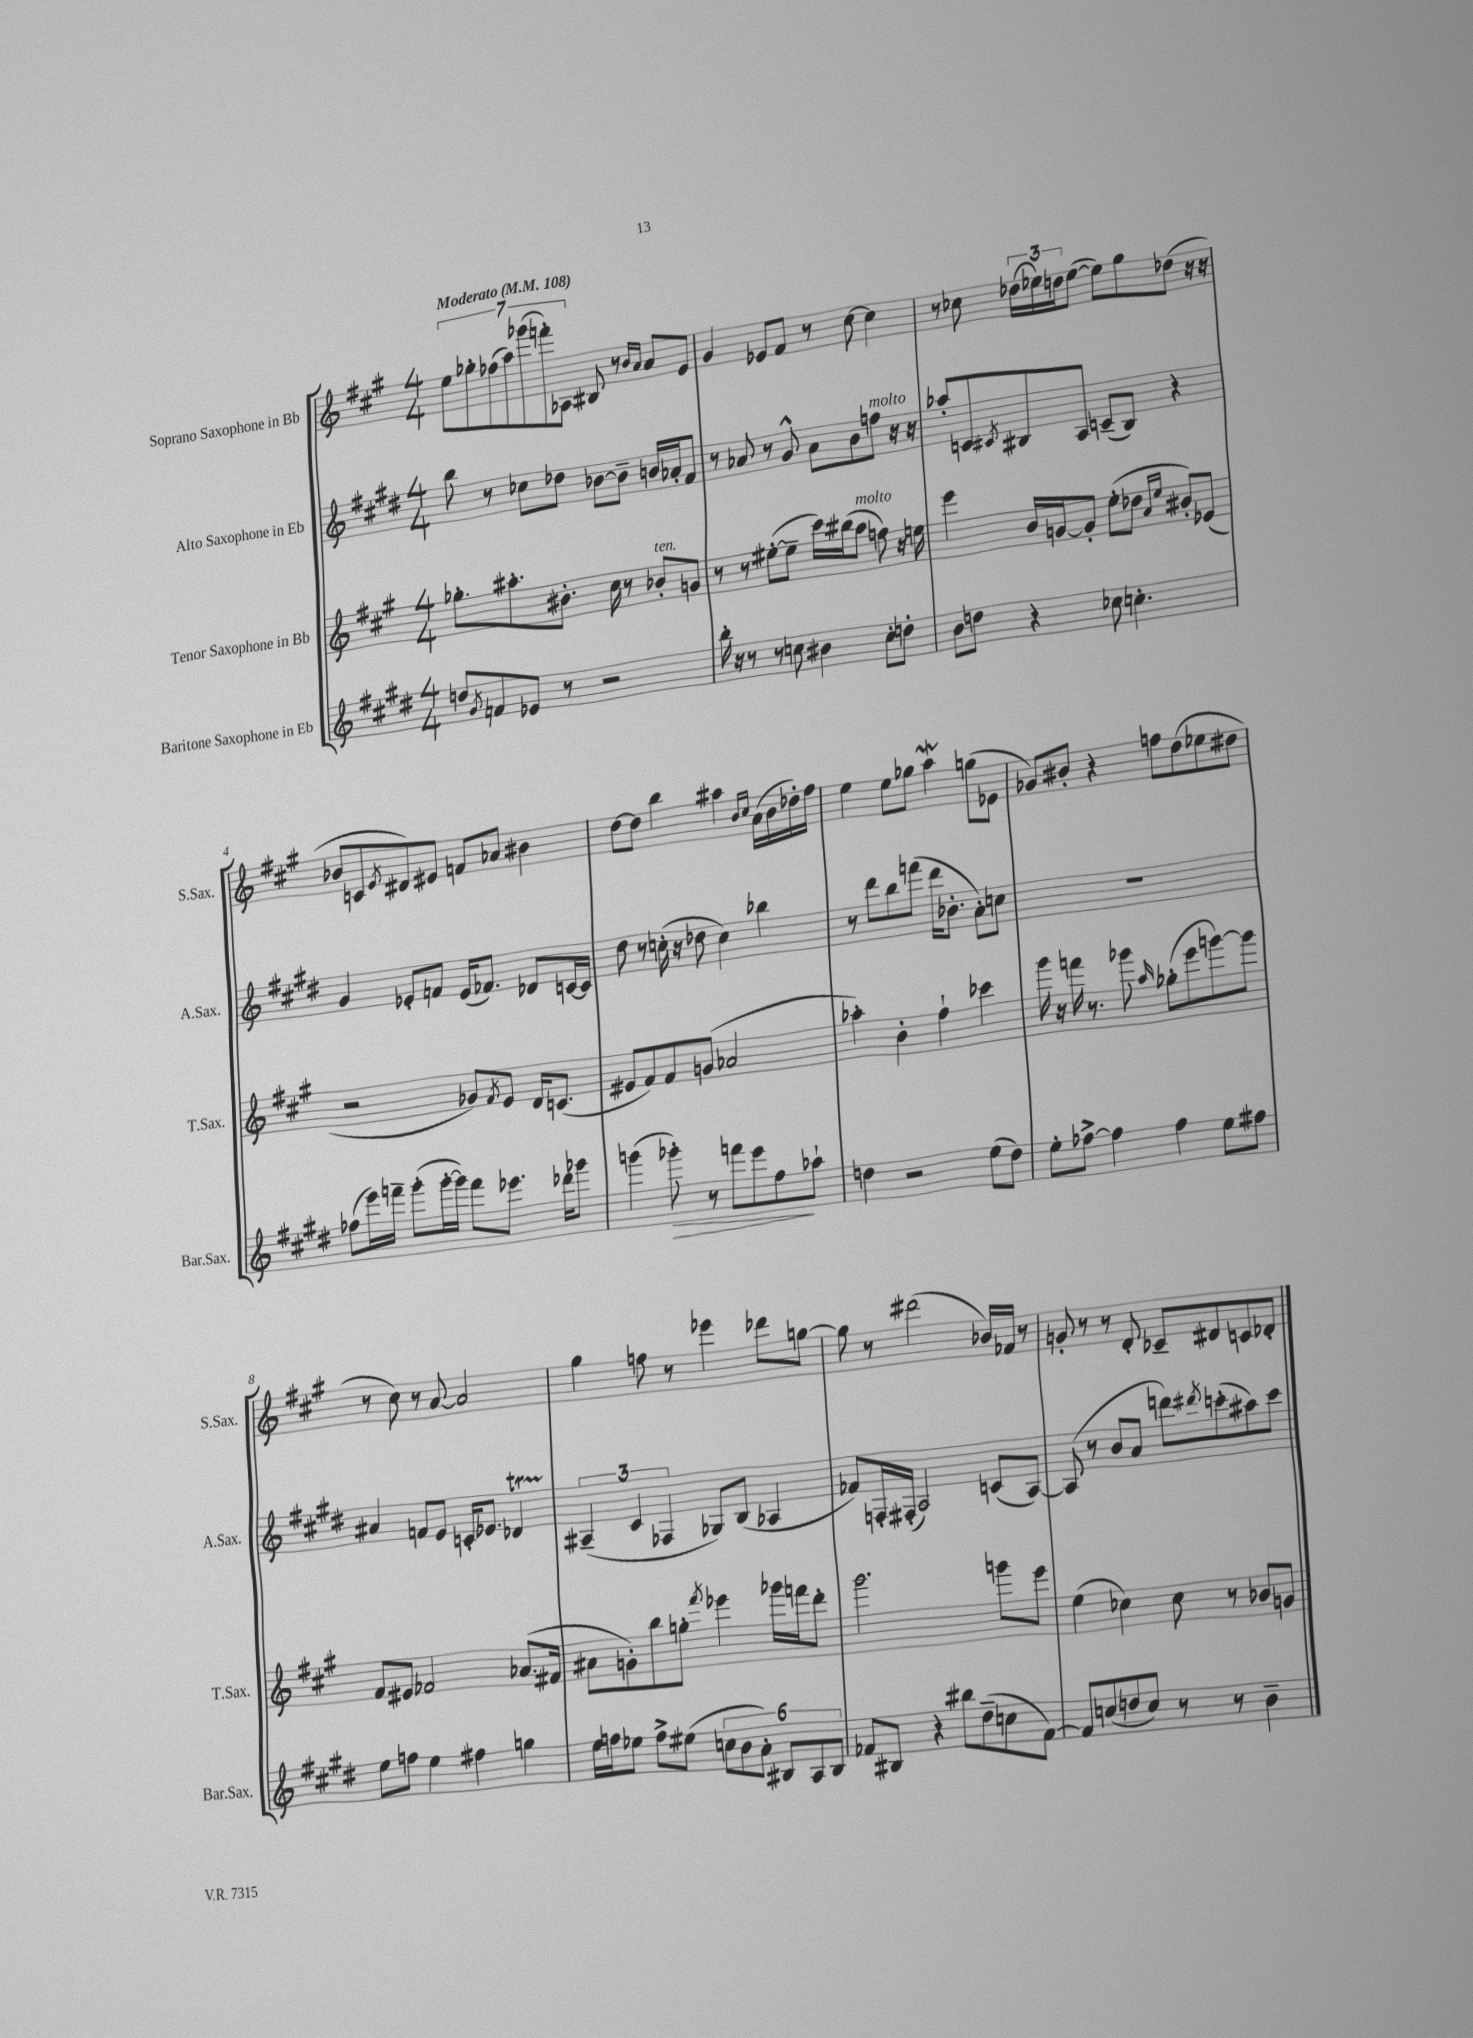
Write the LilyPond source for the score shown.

<<
\new StaffGroup <<
\new Staff = "s0" \with { instrumentName = "Soprano Saxophone in Bb" shortInstrumentName = "S.Sax." } {
    \clef treble \key a \major \numericTimeSignature \time 4/4 \tempo "Moderato" 4 = 108
    \tuplet 7/4 { e''8 ges''8-. fes''8( a''8) ges'''8( f'''8-.) aes8 } bis8 r8 \grace { b'16 a'16 } a'8 e'8 |
    gis'4 ees'8 fis'8 r8 cis''8~ cis''4 |
    r8 ces''8 \tuplet 3/2 { des''16( ees''16) d''16 } ees''8~( ees''8) gis''8 des''8( r16 r16 |
    bes'8 c'8 \acciaccatura { e'8 } dis'8) eis'8 f'8 aes'8 bis'4 |
    d''8~ d''8 b''4 ais''4 \grace { b'16 cis''16 } a'16( b'16 des''16-.) fis''16 |
    e''4 e''8 ges''8 a''4\mordent g''8( ees'8 |
    ges'8) bis'8-. r4 f''8 d''8( ees''8 dis''8 |
    r8 cis''8) r8 a'8~ a'2 |
    gis''4 f''8 r8 ees'''4 des'''8 g''8~ |
    g''8 r8 dis'''2( bes'16) fes'16 r8 |
    g'8-. r8 r8 d'8-. ces'8-- dis'8 c'8 des'8-. \bar "|." |
}
\new Staff = "s1" \with { instrumentName = "Alto Saxophone in Eb" shortInstrumentName = "A.Sax." } {
    \clef treble \key e \major \numericTimeSignature \time 4/4
    b''8 r8 ces''8 des''8 bes'8~ bes'8-- b'16 aes'16-. fis'8 |
    r8 aes'8 r8 gis'8-^ aes'8 b'8 f''8^\markup { \italic "molto" } r16 r16 |
    aes''8-. c'8 \acciaccatura { cis'8 } bis8 a8 c'8--( bis8) r4 |
    gis'4 ees'8-. f'8 ees'16( fes'8.) des'8 c'16~ c'16 |
    dis''8 r8 c''16-.( r16 des''8 c''4) bes''4 |
    r8 dis'''8 b''8 f'''8( dis'''16 bes'8.-. a'8-.) c''8 |
    R1 |
    ais'4 f'8 e'8 c'16-. ees'8. des'4\startTrillSpan |
    \tuplet 3/2 { ais4--\stopTrillSpan( cis'4 fes4 } ges8) b8( aes4 |
    fes'8) f16-. fis16-.( a2) c'8( a8~) |
    a8( r8 b'8 a'8 d'''8) \acciaccatura { dis'''8 } c'''8-.( ais''8) c'''8 \bar "|." |
}
\new Staff = "s2" \with { instrumentName = "Tenor Saxophone in Bb" shortInstrumentName = "T.Sax." } {
    \clef treble \key a \major \numericTimeSignature \time 4/4
    ges''8.-. ais''8.-. bis'8.-. cis''16 r8 bes'8-.^\markup { \italic "ten." } g'8 |
    r8 r8 eis''8~-.( eis''8-- cis'''16) bis''16( a''8^\markup { \italic "molto" } f''8) r16 e''16 |
    e'''4 b'16 g'16~ g'8-. e''8-.( des''8 \grace { a'16 e''16 } bis'8-.) ees'8( |
    r2 ges'8) \acciaccatura { fis'8 } e'8 d'16 c'8.( |
    eis'8 fis'8) fis'8 g'8( aes'2 |
    aes''4-.) b'4-. fis''4-! ces'''4 |
    gis'''16 r16 f'''16 r8. ges'''8 \grace { a''16 } ges''8-.( e'''8 g'''8~) g'''8 |
    fis'8 eis'8 fes'2 aes'8.( fis'16 |
    ais'8 g'8-.) b''8 g''8-. \acciaccatura { fis'''8 } ees'''4 ges'''16 f'''16 d'''8-. |
    gis'''2. g'''8 e'''8 |
    e''4( ces''4) ces''8 r8 bes'8 g'8 \bar "|." |
}
\new Staff = "s3" \with { instrumentName = "Baritone Saxophone in Eb" shortInstrumentName = "Bar.Sax." } {
    \clef treble \key e \major \numericTimeSignature \time 4/4
    d''8 \acciaccatura { gis'8 } f'8 ees'8 r8 r2 |
    b''16-. r16 r8 r8 c''8 bis'4 c''8-. d''8-. |
    b'8 d''8 r4 ces''8 c''4.-. |
    fes''8( e'''16) f'''16-- gis'''8-.( gis'''16~-. gis'''16) f'''8 ees'''8. des'''16 ges'''8 |
    g'''4( ges'''8-.\>) r8 f'''8 e'''8 fis''8\! aes''8-! |
    d''4 r2 e''8( d''8) |
    e''8-. fes''8~-> fes''4 fes''4 e''8 fis''8 |
    e''8 f''8 e''4 fis''4 g''4 |
    e''16 f''16 ees''8 f''8-> eis''8( \tuplet 6/4 { c''8 b'8 a'8-.) bis8 a8 bis8 } |
    fes'8 bis8 r4 bis''8 dis''8--( c''8 fes'8~) |
    fes'8 c''8( d''8 c''8) r8 r8 b'4-- \bar "|." |
}
>>
>>
